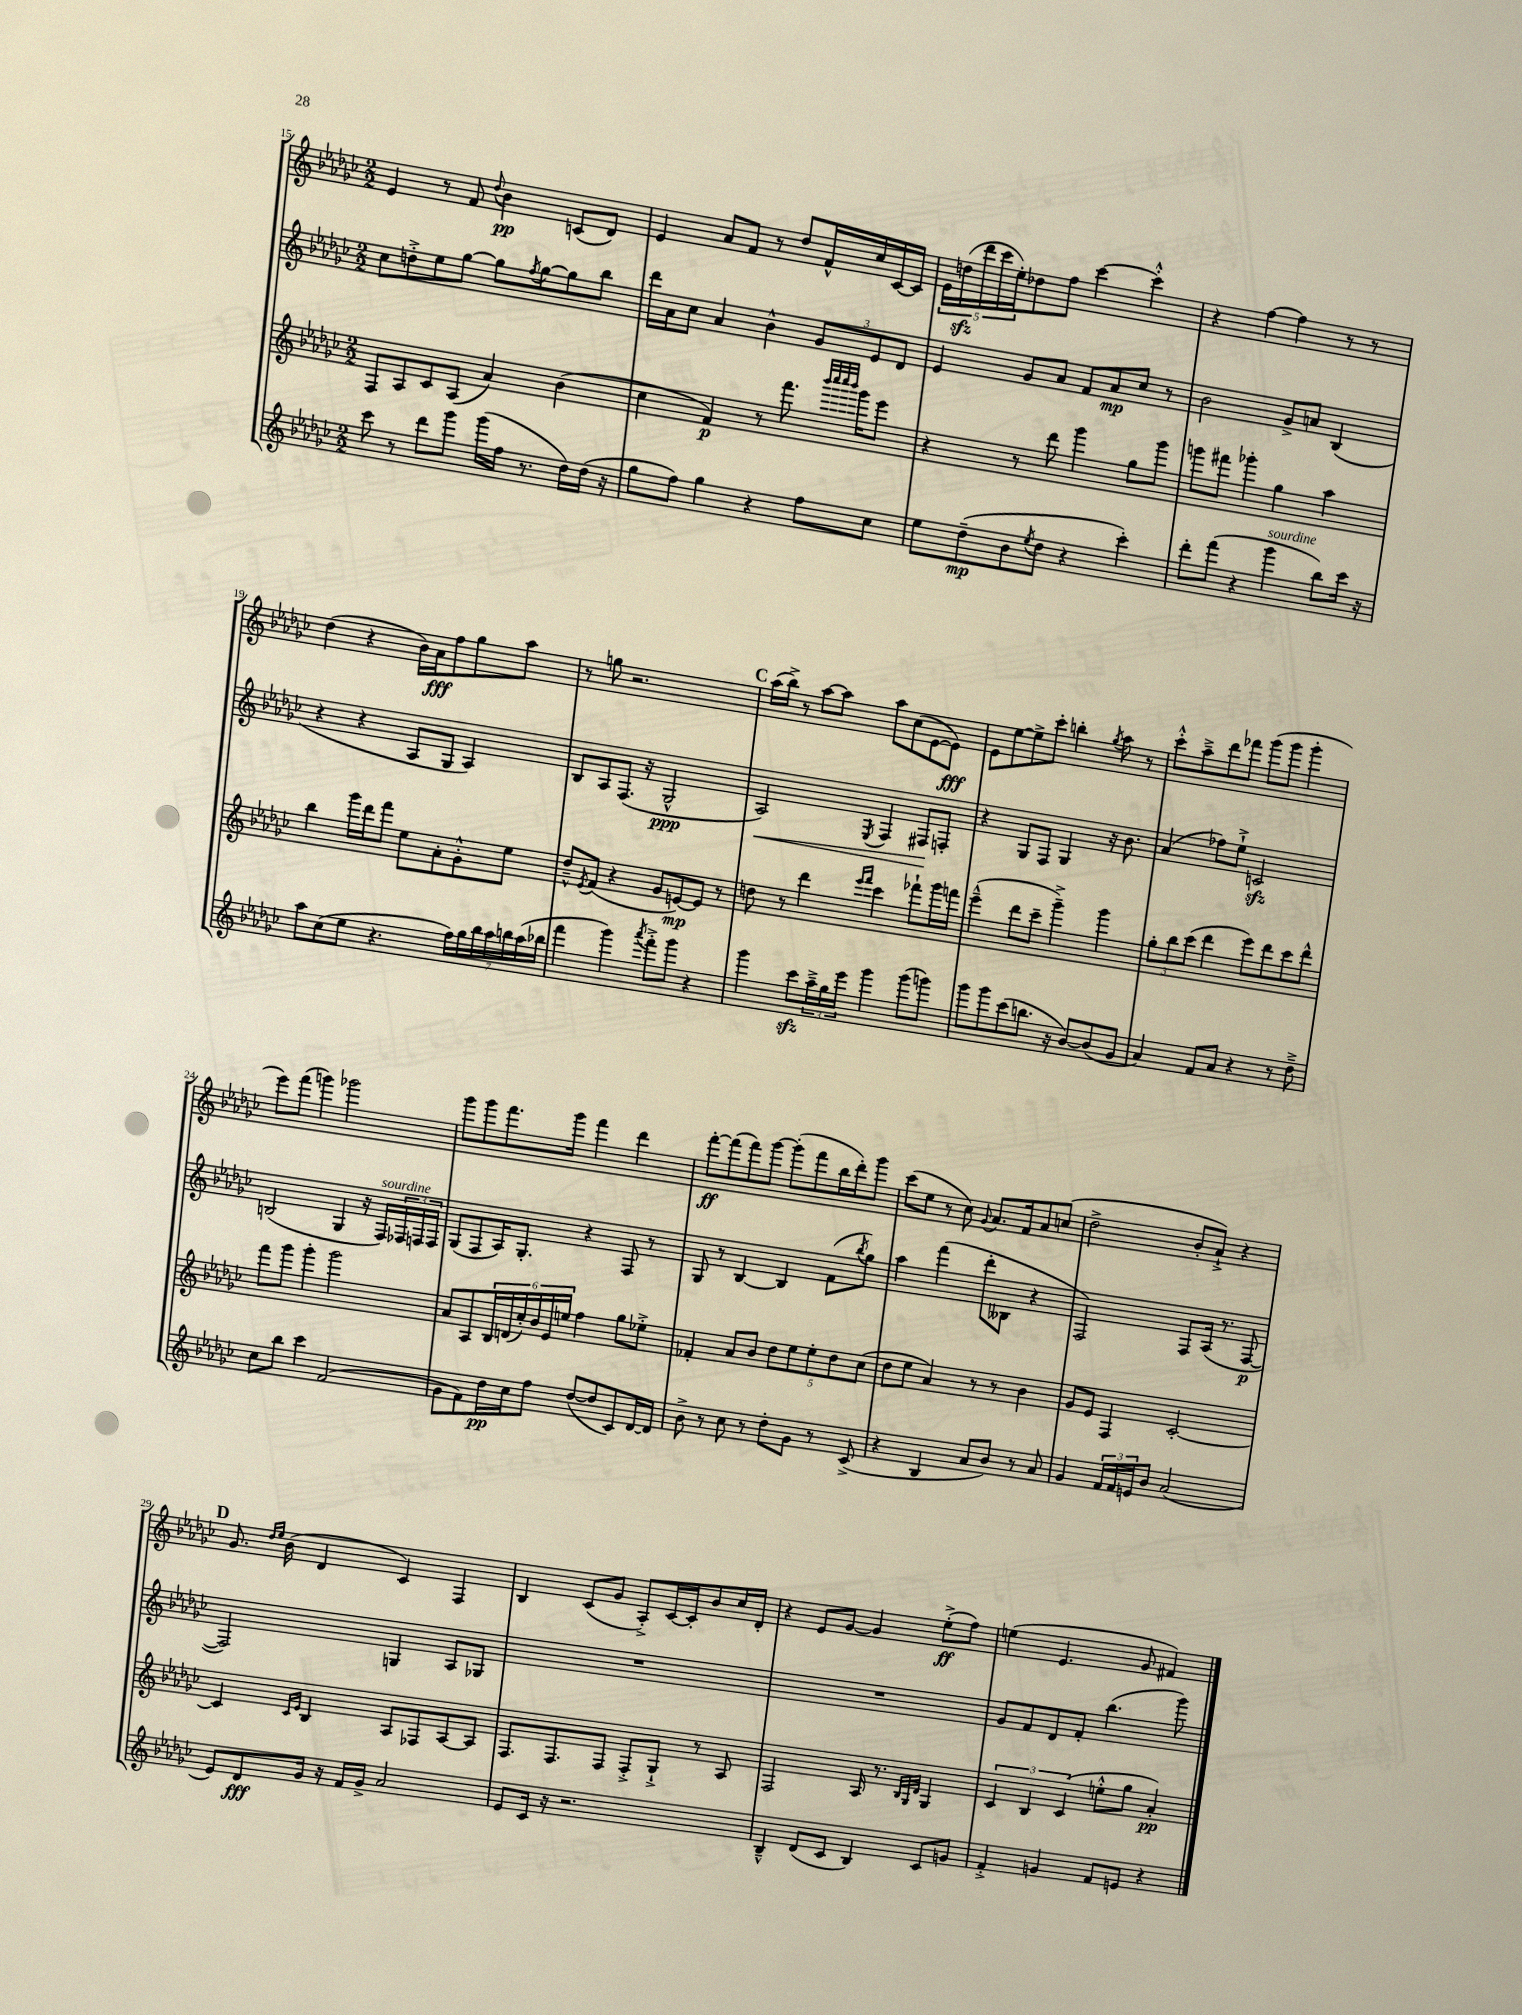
<<
\new StaffGroup <<
\new Staff = "s0" {
    \clef treble \key ges \major \numericTimeSignature \time 2/2
    ees'4 r8 f'8 \appoggiatura { des''8 } bes'4\pp c'8( des'8) |
    ees'4 aes'8 f'8 r8 des''8 f'16-^ ces''16 ces'16~ ces'16 |
    \tuplet 5/4 { ees'16 d''16\sfz( des'''16 ces'''16 ees''16-.) } des''8 f''8 ces'''4~ ces'''4-.-^ |
    r4 f''4~ f''4 r8 r8 |
    des''4( r4 bes'16) aes'16\fff f''8 ges''8 aes''8 |
    r8 g''8 r2. |
    \mark \markup { \bold "C" } aes''16( bes''16->) r8 aes''8~ aes''8 aes''8 ces''8( ees'8~ ees'8\fff) |
    ees'8 ees''8~ ees''8-> ces'''8-. b''4-. \acciaccatura { ges''8 } aes''8 r8 |
    ces'''8-.-^ aes''8---> des'''8 fes'''8 ges'''8( ges'''8 ges'''4-. |
    ees'''8) f'''8( g'''4) ges'''2 |
    ges'''8 ges'''8 f'''8. ges'''16 f'''4 des'''4 |
    f'''8~-.\ff f'''8( f'''8) ges'''8~ ges'''8-.( f'''8 bes''16 des'''16-.) ges'''8 |
    ces'''8( ees''8 r8 ces''8) \appoggiatura { ges'8 } aes'8. f'16 aes'8 c''8( |
    des''2-> bes'8-. aes'8-!->) r4 |
    \mark \markup { \bold "D" } ges'8. \grace { des''16 ees''16 } bes'16( des'4 ces'4) f4 |
    bes4 ces'8( ges'8 aes8-.->) ces'16~ ces'16-. bes'8 ces''16 des'16-. |
    r4 ees'8 ges'8~ ges'4 ees''8-.->\ff( f''8) |
    e''4( ees'4. ges'8 fis'4) \bar "|." |
}
\new Staff = "s1" {
    \clef treble \key ges \major \numericTimeSignature \time 2/2
    ces''8 d''8-.-> ees''8 ges''8~ ges''8 \acciaccatura { f''8 } ges''8~ ges''8 bes''8 |
    des'''16 aes'16 ces''8 aes'4 bes'4-^ \tuplet 3/2 { ges'8 ees'8 des'8 } |
    ees'4 ges'8 aes'8 f'8 aes'8\mp ces''8 r8 |
    bes'2 ges'8-> a'8 bes4( |
    r4 r4 aes8 ges8 aes4) |
    bes8 aes8 f8.( r16 ges2-^\ppp |
    \mark \markup { \bold "C" } aes2\<) \acciaccatura { ees8 } f4 fis8\! f8-. |
    r4 ges8 f8 ges4 r16 bes'8. |
    aes'4( fes''8) ees''8-!-> c'2\sfz |
    b2( ges4 r16 f16^\markup { \italic "sourdine" }) \tuplet 3/2 { fes16 f16 f16 } |
    ges8( f8 aes16) ges8.-. r4 f8 r8 |
    ges8 r8 bes4~ bes4 f'8( \acciaccatura { bes''8 } ges''8) |
    aes''4 f'''4( des'''8-. beses8 r4 |
    f2) f8 aes16( r8. f8~\p |
    \mark \markup { \bold "D" } f2) g4 aes8 ges8 |
    R1 |
    R1 |
    ges'8 f'8 des'8 f'8-. bes''4.( ges'''8) \bar "|." |
}
\new Staff = "s2" {
    \clef treble \key ges \major \numericTimeSignature \time 2/2
    f8 aes8 ces'8 aes8( aes'4) bes'4( |
    ces''4 f'4\p) r8 f'''8. \grace { bes'''32 ces''''32 ces''''32 bes'''32 } ges'''16 ees'''8 |
    r4 r8 des'''8 ges'''4 ges''8 ges'''8 |
    g'''8 fis'''8 ges'''4-. ges''4 aes''4 |
    bes''4 ges'''16 des'''16 f'''8 ees''8 aes'8-. ges'8-.-^ ees''8 |
    des''8---^ \acciaccatura { ees'8 } f'8( r4 ges'8 e'8~\mp) e'8 r8 |
    \mark \markup { \bold "C" } d''8 r8 des'''4 \grace { ees'''16 f'''16 } ces'''4 fes'''8-! ges'''16 f'''16 |
    ees'''4---^( des'''8 ces'''8-- ges'''4--->) ges'''4 |
    \tuplet 3/2 { ges''8-. bes''8 ces'''8( } des'''4 ees'''8) des'''8 ces'''8 des'''8-^ |
    f'''8 ges'''8 ges'''4-. ges'''2 |
    aes'8 aes8 \tuplet 6/4 { bes16 d'16( ces''16-.) bes'16 ees'16 e''16 } f''4 ges''8 ees''8-.-> |
    fes'4-. aes'8 bes'8 \tuplet 5/4 { des''8 ees''8 ees''8-. des''8 ces''8( } |
    des''8 ees''8 aes'4) r8 r8 bes'4 |
    ges'8 ees'8 f4 ces'2~-. |
    \mark \markup { \bold "D" } ces'4 \grace { ces'16 ees'16 } bes4 aes8 fes8 aes8~ aes8 |
    f8. f8. f8 f8-.-> ges8-!-> r8 aes8 |
    f2 aes16 r8. \grace { bes32 ges32 des'32 } ges4 |
    \tuplet 3/2 { ces'4 bes4 ces'4( } e''8-.-^ ges''8 aes'4-.\pp) \bar "|." |
}
\new Staff = "s3" {
    \clef treble \key ges \major \numericTimeSignature \time 2/2
    ces'''8 r8 des'''8 ges'''8 ges'''16( f''16 r8. des''16) des''16( r16 |
    ges''8 f''8) ges''4 r4 f''8 ces''8 |
    ees''8 des''8--\mp( bes'8 \acciaccatura { ees''8 } des''8 r4 ces'''4-.) |
    des'''8-. f'''8( r4 ges'''4^\markup { \italic "sourdine" } bes''8) ces'''16 r16 |
    aes''8 ces''8( ees''8 r4. \tuplet 7/4 { f''16) ges''16 bes''16 aes''16 b''16 aes''16( bes''16 } |
    f'''4 ges'''4) \acciaccatura { aes'''8 } f'''8-.-> ges'''8 r4 |
    \mark \markup { \bold "C" } ges'''4 ces'''8\sfz \tuplet 3/2 { aes''16---> ges''16 ees'''16 } ges'''4 ges'''8( g'''8) |
    ges'''8 ges'''8 ces'''8( b''8. r16 bes'8~) bes'8( ges'8 |
    aes'4) f'8 aes'8 r4 r8 des''8---> |
    ces''8 bes''8 ces'''4 f'2( |
    ges'8 f'8) des''16\pp ces''16 f''8 des''8~( des''8 ces'8) des'16~ des'16 |
    bes'8-> r8 ces''8 r8 des''8-. ges'8 r8 ces'8->( |
    r4 bes4 aes'8 bes'8) r8 aes'8 |
    ges'4 \tuplet 3/2 { f'16 f'16 e'16 } bes'8 aes'2( |
    \mark \markup { \bold "D" } ees'8) des'8\fff ges'16 r16 f'16 ges'16-> aes'2 |
    ees'8 ces'16 r16 r2. |
    bes4---^ des'8( ces'8 bes4) ces'8 g'8 |
    f'4-.-> g'4 f'8 e'8 r4 \bar "|." |
}
>>
>>
\layout { \context { \Score currentBarNumber = #15 } }
